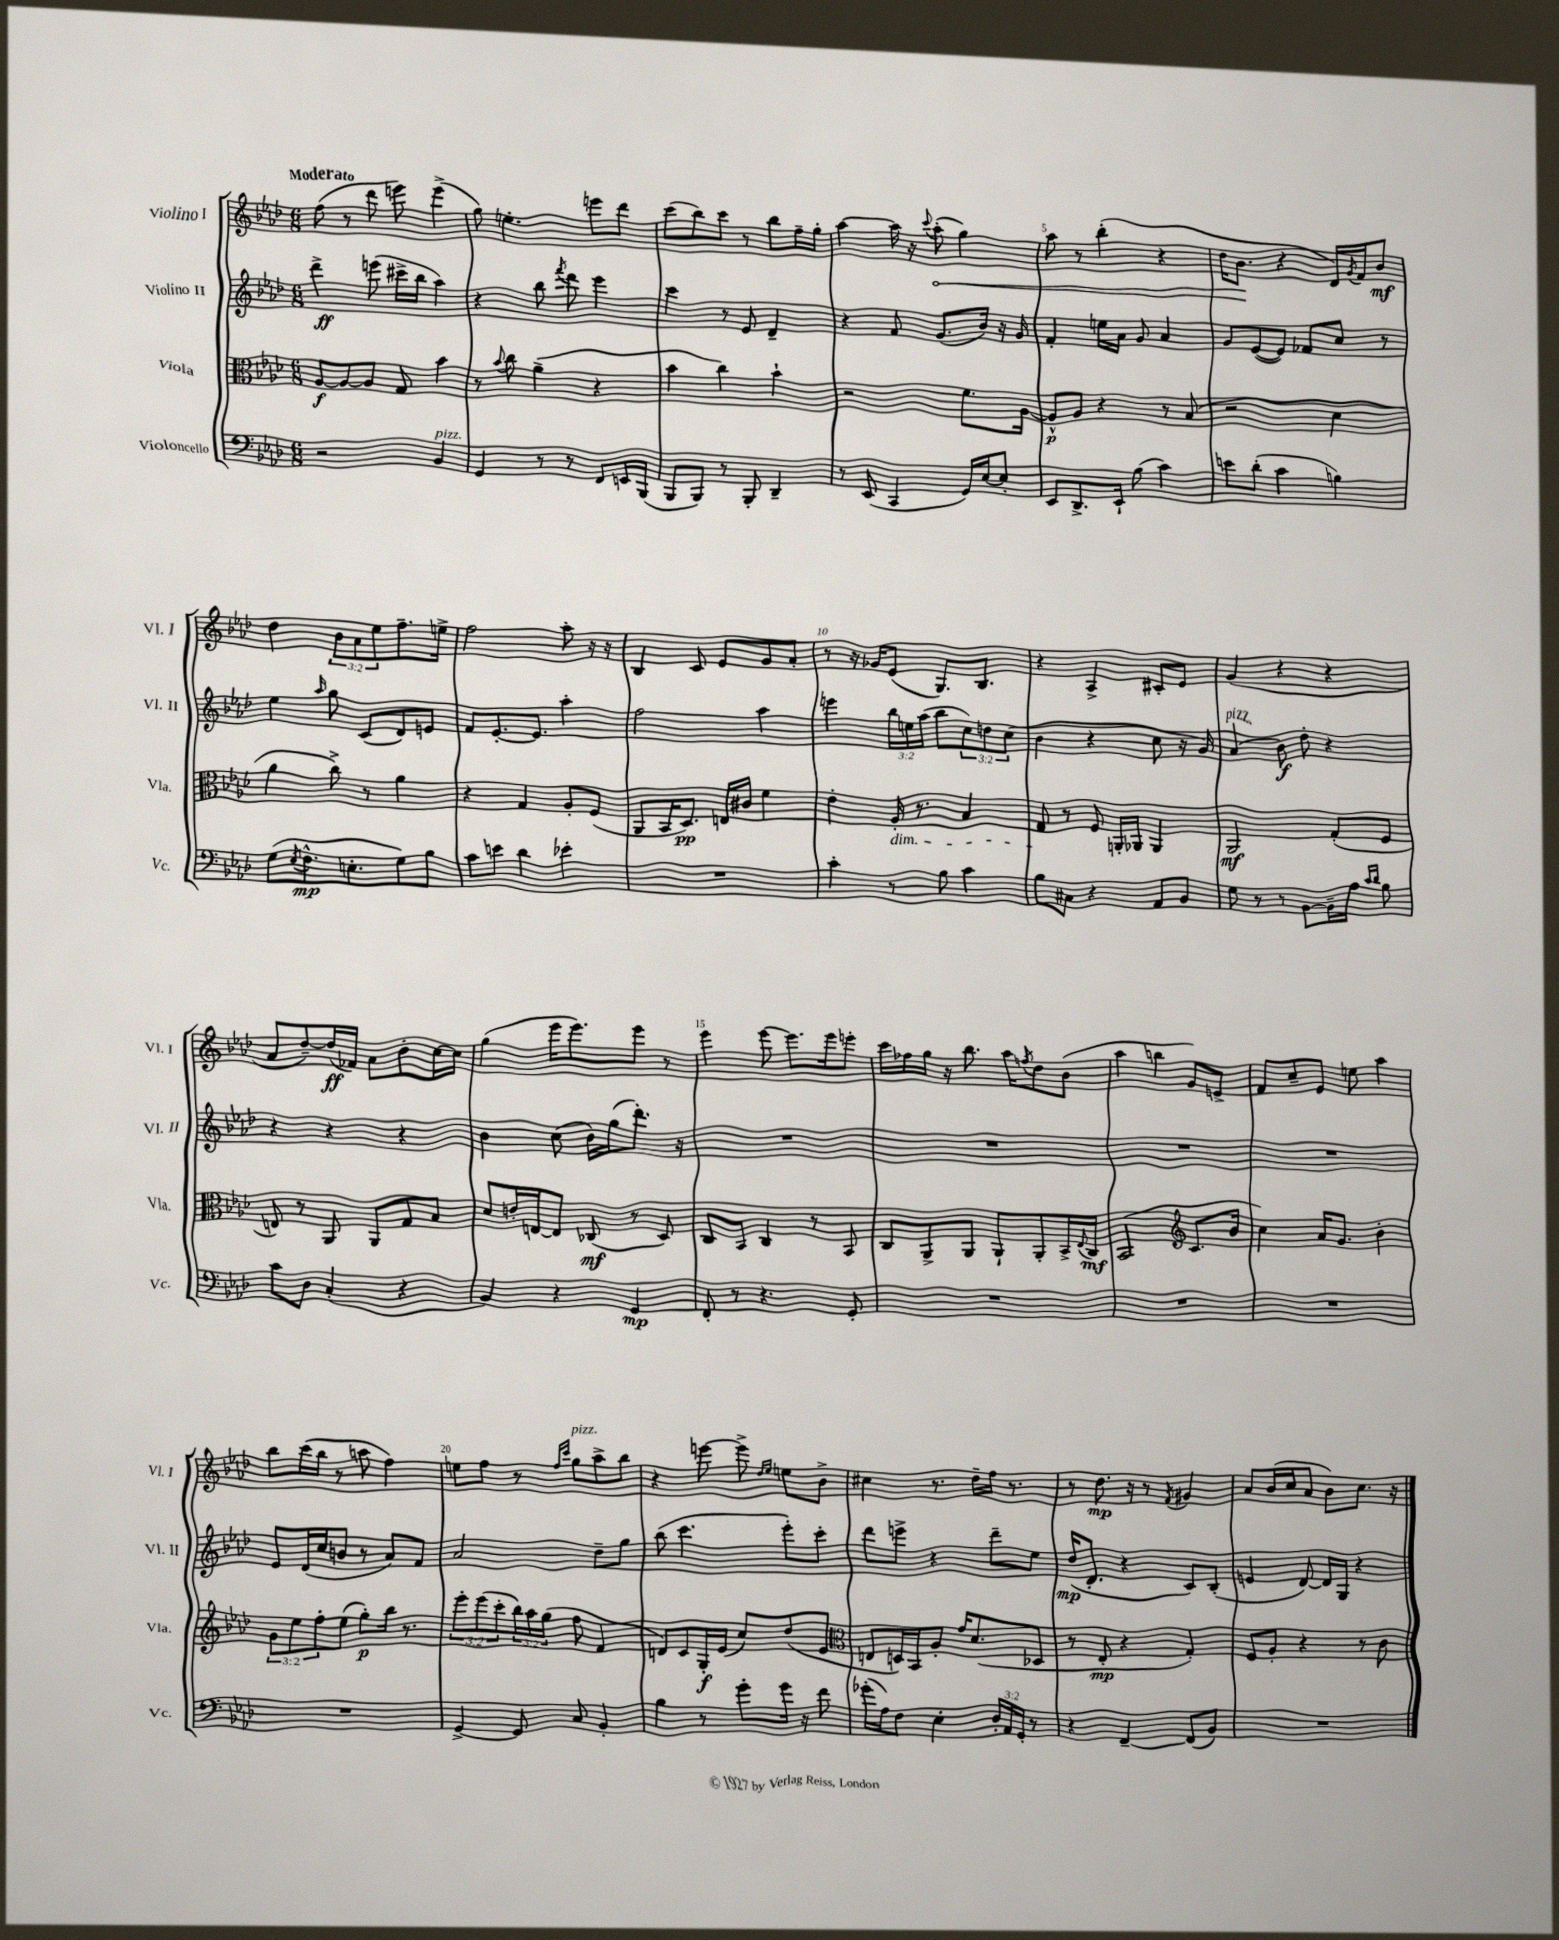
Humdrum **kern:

**kern	**dynam	**kern	**dynam	**kern	**dynam	**kern	**dynam
*part4	*part4	*part3	*part3	*part2	*part2	*part1	*part1
*staff4	*staff4	*staff3	*staff3	*staff2	*staff2	*staff1	*staff1
*I"Violoncello	*	*I"Viola	*	*I"Violino II	*	*I"Violino I	*
*I'Vc.	*	*I'Vla.	*	*I'Vl. II	*	*I'Vl. I	*
*clefF4	*	*clefC3	*	*clefG2	*	*clefG2	*
*k[b-e-a-d-]	*	*k[b-e-a-d-]	*	*k[b-e-a-d-]	*	*k[b-e-a-d-]	*
*M6/8	*	*M6/8	*	*M6/8	*	*M6/8	*
=1	=1	=1	=1	=1	=1	=1	=1
!	!	!	!	!	!	!LO:TX:a:B:t=Moderato	!
2r	.	[8A-/L	f	4ddd-^\	ff	(8ff\	.
.	.	8A-/_	.	.	.	8r	.
.	.	8A-/J]	.	(8eeen\	.	8ddd-\	.
.	.	8G/	.	16ccc#X^\LL	.	8eeen\)	.
.	.	.	.	16bb-\JJ	.	.	.
!LO:TX:a:i:t=pizz.	!	!	!	!	!	!	!
4BB-/	.	4b-\	.	4aa-\)	.	(4eee^\	.
=2	=2	=2	=2	=2	=2	=2	=2
4GG/	.	8r	.	4r	.	8gg\)	.
.	.	8qqb-/	.	.	.	.	.
.	.	8cc\	.	.	.	4.een'\	.
8r	.	(4a-~\	.	8bb-\	.	.	.
.	.	.	.	8qfff/	.	.	.
8r	.	.	.	8ddd-\	.	.	.
8FF/L	.	4r	.	4eee-\	.	8eeen\L	.
16EEn/L	.	.	.	.	.	8ddd-\J	.
(16BBB-/JJ	.	.	.	.	.	.	.
=3	=3	=3	=3	=3	=3	=3	=3
8BBB-/L	.	4b-\	.	4ccc\	.	(8ccc\L	.
8BBB-/J)	.	.	.	.	.	8bb-\)	.
8r	.	4cc\)	.	8r	.	8ccc\J	.
8BBB-'/	.	.	.	8e-/	.	8r	.
4DD-~/	.	4b-`\	.	4d-~/	.	8bb-\L	.
.	.	.	.	.	.	16ff~\L	.
.	.	.	.	.	.	16gg'\JJ	.
=4	=4	=4	=4	=4	=4	=4	=4
8r	.	2r	.	4r	.	[4aa-\	.
(8EE-/	.	.	.	.	.	.	.
4CC/	.	.	.	8f/	.	16aa-\]	.
.	.	.	.	.	.	16r	.
.	.	.	.	.	.	8qqccc/	.
!	!	!	!	!	!	!	!LO:HP:b
.	.	.	.	(8.g/L	.	(8aa-'\	<
16GG/LL)	.	8.f\L	.	.	.	4gg\)	.
[16E-/J	.	.	.	16b-/Jk)	.	.	.
8E-'/J]	.	.	.	16r	.	.	.
.	.	[16A-\Jk	.	16g/	.	.	.
=5	=5	=5	=5	=5	=5	=5	=5
8EE-/L	.	8A-^^/L]	p	4f'/	.	8aa-\	.
8.DD-^/	.	8A-/J	.	.	.	8r	.
.	.	4r	.	16een\LL	.	(4bb-'\	.
16EE-`/Jk	.	.	.	16a-\JJ	.	.	.
(8B-\	.	.	.	8g/	.	.	.
4c\)	.	8r	.	4a-/	.	4r	.
.	.	(8B-/	.	.	.	.	.
=6	=6	=6	=6	=6	=6	=6	=6
8en\L	.	2r	.	8g/L	.	16dd-\KL	.
.	.	.	.	.	.	8.b-\J	.
(8d-'\J	.	.	.	([8e-/	.	.	.
4c\	.	.	.	8e-/J])	.	4r	[
.	.	.	.	8f-X/L	.	.	.
4Bn\)	.	4d-\	.	8cc/J	.	16d-/LL)	.
.	.	.	.	.	.	8qg/	.
.	.	.	.	.	.	16f/J	.
.	.	.	.	8r	.	8b-/J	mf
!!LO:LB:g=z
=7	=7	=7	=7	=7	=7	=7	=7
(8G\L	.	4a-\	.	4ee-\	.	4dd-\	.
8qE-/	.	.	.	.	.	.	.
8.F^^\	mp	.	.	.	.	.	.
.	.	.	.	16qqaa-/	.	.	.
.	.	8cc^\)	.	8gg\	.	12b-\L	.
8.En'\	.	.	.	.	.	.	.
.	.	.	.	.	.	12a-\	.
.	.	8r	.	(8c/L	.	.	.
.	.	.	.	.	.	12ee-\	.
8G\)	.	4a-\	.	8d-/)	.	8.ff~\	.
8B-\J	.	.	.	8en/J	.	.	.
.	.	.	.	.	.	16een^\Jk	.
=8	=8	=8	=8	=8	=8	=8	=8
8c\L	.	4r	.	8f/L	.	2ff\	.
8en\J	.	.	.	[8.e-'/	.	.	.
4d-\	.	4G/	.	.	.	.	.
.	.	.	.	8.e-/J]	.	.	.
4e-X'\	.	8A-'/L	.	4aa-'\	.	8aa-'\	.
.	.	(8F/J	.	.	.	16r	.
.	.	.	.	.	.	16r	.
=9	=9	=9	=9	=9	=9	=9	=9
2.r	.	8AA-/L	.	2ff\	.	4B-/	.
.	.	16BB-/K	.	.	.	.	.
.	.	8.D-/J)	pp	.	.	.	.
.	.	.	.	.	.	8c/	.
.	.	16En/LL	.	.	.	8e-/L	.
.	.	16c#X/JJ	.	.	.	.	.
.	.	4f\	.	4aa-\	.	8g/	.
.	.	.	.	.	.	8a-'/J	.
=10	=10	=10	=10	=10	=10	=10	=10
4c'\	.	4e-'\	.	4eeen\	.	8r	.
.	.	.	.	.	.	16r	.
.	.	.	.	.	.	16g-X/KL	.
!	!	!LO:TX:b:i:t=dim.	!	!	!	!	!
8r	.	16A-'/	.	24bb-\LL	.	(8e-/J	.
.	.	.	.	24een\	.	.	.
.	.	8.r	.	.	.	.	.
.	.	.	.	(24aa-\JJ	.	.	.
8B-\	.	.	.	8bb-\L	.	8.G/L)	.
4c\	.	4B-/	.	12cc\)	.	.	.
.	.	.	.	.	.	8.B-/J	.
.	.	.	.	12ddn\	.	.	.
.	.	.	.	(12cc\J	.	.	.
=11	=11	=11	=11	=11	=11	=11	=11
8B-\L	.	8G/	.	4b-\	.	4r	.
8C#X\J	.	8r	.	.	.	.	.
4r	.	8F/	.	4r	.	4A-^/	.
.	.	16AAn'/LL	.	.	.	.	.
.	.	16AA-X/JJ	.	.	.	.	.
8AA-/L	.	4AA-/	.	8cc\	.	8c#X'/L	.
8BB-/J	.	.	.	16r	.	8e-/J	.
.	.	.	.	16g/)	.	.	.
=12	=12	=12	=12	=12	=12	=12	=12
!	!	!	!	!LO:TX:a:i:t=pizz.	!	!	!
8G\	.	2AA-/	mf	(4a-/	.	(4g/	.
8r	.	.	.	.	.	.	.
8r	.	.	.	8b-\)	f	4r	.
[8BB-\L	.	.	.	8dd-'\	.	.	.
16BB-~\L]	.	(8G'/L	.	4r	.	4r	.
16A-\JJ	.	.	.	.	.	.	.
16qqc/LL	.	.	.	.	.	.	.
16qqd-/JJ	.	.	.	.	.	.	.
8B-\	.	8F/J	.	.	.	.	.
!!LO:LB:g=z
=13	=13	=13	=13	=13	=13	=13	=13
8c\L	.	8En/)	.	4r	.	8a-/L	.
8D-\J	.	8r	.	.	.	[8dd-~/)	.
(4C'/	.	8AA-/	.	4r	.	(16dd-/L]	ff
.	.	.	.	.	.	16f-X/JJ)	.
.	.	8AA-/L	.	.	.	8a-\L	.
4r	.	8G/	.	4r	.	8b-'\	.
.	.	8B-/J	.	.	.	[16cc\L	.
.	.	.	.	.	.	16cc\JJ]	.
=14	=14	=14	=14	=14	=14	=14	=14
4BB-/)	.	8d-/L	.	4b-\	.	(4gg\	.
.	.	16en'/L	.	.	.	.	.
.	.	[16En/J	.	.	.	.	.
4r	.	8E/J]	.	(8cc\	.	16eee-\KL	.
.	.	.	.	.	.	8.eee-\)	.
.	.	(8C-X/	mf	16b-\LL)	.	.	.
.	.	.	.	(16gg\J	.	.	.
4GG/	mp	8r	.	8.ddd-'\J)	.	8eee-\J	.
.	.	8D-/)	.	.	.	8r	.
.	.	.	.	16r	.	.	.
=15	=15	=15	=15	=15	=15	=15	=15
8FF'/	.	8C/L	.	2.r	.	4eee-\	.
8r	.	8BB-/J	.	.	.	.	.
4.r	.	4C/	.	.	.	[8eee-\	.
.	.	.	.	.	.	8.eee-\L]	.
.	.	8r	.	.	.	.	.
.	.	.	.	.	.	16eee-\k	.
8GG'/	.	8BB-/	.	.	.	8eeen'\J	.
=16	=16	=16	=16	=16	=16	=16	=16
2.r	.	8C/L	.	2.r	.	16ccc\LL	.
.	.	.	.	.	.	16ff-X\	.
.	.	8AA-^/	.	.	.	16gg\JJ	.
.	.	.	.	.	.	16r	.
.	.	8AA-/J	.	.	.	8.bb-\	.
.	.	8AA-`/L	.	.	.	.	.
.	.	.	.	.	.	16aa-\KL	.
.	.	.	.	.	.	8qffn/	.
.	.	8AA-'/	.	.	.	8dd-\	.
.	.	16BB-^/L	.	.	.	(8b-\J	.
.	.	8qqE-/	.	.	.	.	.
.	.	16C/JJ	mf	.	.	.	.
=17	=17	=17	=17	=17	=17	=17	=17
2.r	.	(2BB-/	.	2.r	.	4aa-\	.
.	.	.	.	.	.	4bbn\	.
*	*	*clefG2	*	*	*	*	*
.	.	8.c/L	.	.	.	8g/L)	.
.	.	.	.	.	.	8en^/J	.
.	.	16b-/Jk	.	.	.	.	.
=18	=18	=18	=18	=18	=18	=18	=18
2.r	.	4cc\)	.	2.r	.	8f/L	.
.	.	.	.	.	.	8cc~/	.
.	.	16a-/KL	.	.	.	8e-/J	.
.	.	8.g/J	.	.	.	.	.
.	.	.	.	.	.	8een\	.
.	.	4b-'\	.	.	.	4aa-\	.
!!LO:LB:g=z
=19	=19	=19	=19	=19	=19	=19	=19
2.r	.	12g\L	.	8e-/L	.	8bb-\L	.
.	.	12ee-\	.	.	.	.	.
.	.	.	.	(16d-/L	.	(16ccc\L	.
.	.	12ff'\	.	.	.	.	.
.	.	.	.	16cc/J	.	16bb-\JJ	.
.	.	(8ee-\J	.	8bn/J	.	8r	.
.	.	8gg'\L)	p	8r	.	8aan\	.
.	.	16bb-\Jk	.	8a-/L)	.	4ff\)	.
.	.	8.r	.	.	.	.	.
.	.	.	.	8f/J	.	.	.
=20	=20	=20	=20	=20	=20	=20	=20
[4GG^/	.	12eee-'\L	.	2a-/	.	8een\L	.
.	.	(12eee-\	.	.	.	.	.
.	.	.	.	.	.	8ff\J	.
.	.	12ccc'\	.	.	.	.	.
8GG/]	.	24bb-\L)	.	.	.	8r	.
.	.	24aa-\	.	.	.	.	.
.	.	(24gg\JJ	.	.	.	.	.
.	.	.	.	.	.	16qqff/LL	.
.	.	.	.	.	.	16qqccc/JJ	.
!	!	!	!	!	!	!LO:TX:a:i:t=pizz.	!
8C/	.	8ff\	.	.	.	8gg\L	.
4BB-'/	.	4f/	.	8dd-~\L	.	8aa-^\	.
.	.	.	.	8gg\J	.	8bb-\J	.
=21	=21	=21	=21	=21	=21	=21	=21
4B-\	.	8dn/L)	.	(8bb-\	.	4r	.
.	.	8c/	.	4.ccc\	.	.	.
8r	.	16G'/L	f	.	.	[8eeen\	.
.	.	(16e-/JJ	.	.	.	.	.
8g'\L	.	8cc/L)	.	.	.	8eee^\]	.
.	.	.	.	.	.	16qqdd-/LL	.
.	.	.	.	.	.	16qqee-/JJ	.
16g\Jk	.	(8dd-/	.	8eee-'\L)	.	8een\L	.
16r	.	.	.	.	.	.	.
8f\	.	8e-/J	.	8ccc'\J	.	8b-^\J	.
=22	=22	=22	=22	=22	=22	=22	=22
*	*	*clefC3	*	*	*	*	*
(16g-X'\LL	.	8En/L	.	8ddd-\L	.	4cc#X\	.
16A-\J)	.	.	.	.	.	.	.
8F\J	.	16Dn/L)	.	8eeen^\J	.	.	.
.	.	16BB-/J	.	.	.	.	.
4E-'\	.	8A-'/J	.	4r	.	8.r	.
.	.	16g/KL	.	.	.	.	.
.	.	(8.d-/	.	.	.	16dd-~\LL	.
24D-'/LL	.	.	.	8ddd-~\L	.	16ff\JJ	.
24AA-/	.	.	.	.	.	.	.
.	.	.	.	.	.	8.r	.
24GG'/JJ	.	.	.	.	.	.	.
8r	.	8D-X/J	.	8ee-\J	.	.	.
=23	=23	=23	=23	=23	=23	=23	=23
4r	.	8r	.	(16dd-/KL	mp	8r	.
.	.	.	.	8.d-'/J	.	.	.
.	.	8E-'/	mp	.	.	8.dd-\	mp
[4FF~/	.	4r	.	4r	.	.	.
.	.	.	.	.	.	16r	.
.	.	.	.	.	.	8r	.
.	.	.	.	.	.	8qf/	.
(8FF/L]	.	4G'/)	.	8c/L)	.	4g#X/	.
8BB-/J)	.	.	.	(8B-'/J	.	.	.
=24	=24	=24	=24	=24	=24	=24	=24
2.r	.	8F/L	.	4en/	.	8a-/L	.
.	.	8A-'/J	.	.	.	(16b-/L	.
.	.	.	.	.	.	16cc/J	.
.	.	4r	.	[8d-/)	.	8a-/J	.
.	.	.	.	16d-/LL]	.	8b-\L)	.
.	.	.	.	16G/JJ	.	.	.
.	.	8r	.	4r	.	8.cc\J	.
.	.	8c\	.	.	.	.	.
.	.	.	.	.	.	16r	.
==	==	==	==	==	==	==	==
*-	*-	*-	*-	*-	*-	*-	*-
